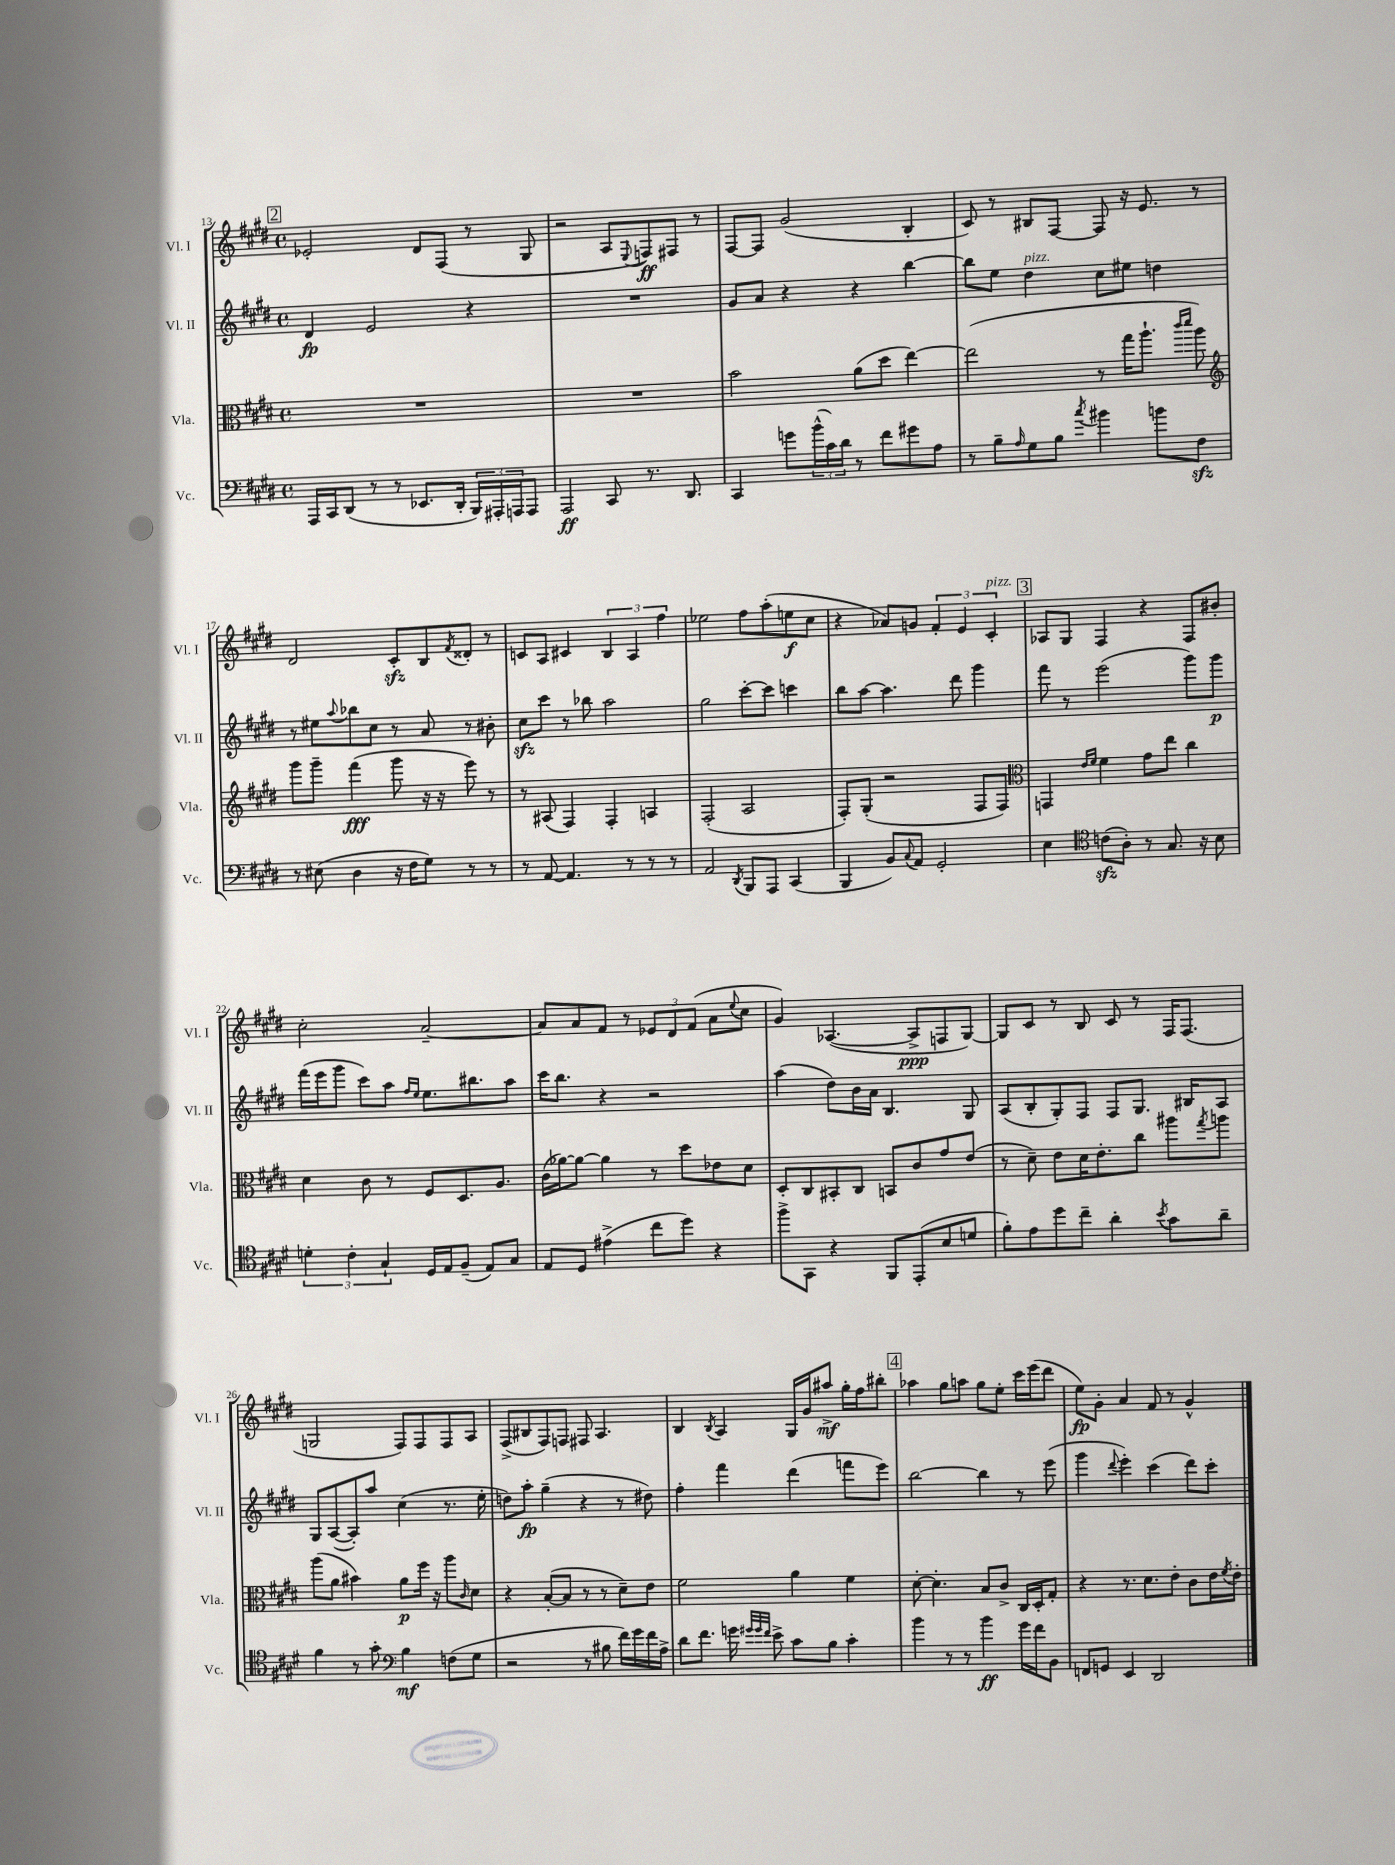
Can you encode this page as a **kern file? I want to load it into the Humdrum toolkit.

**kern	**dynam	**kern	**dynam	**kern	**dynam	**kern	**dynam
*part4	*part4	*part3	*part3	*part2	*part2	*part1	*part1
*staff4	*staff4	*staff3	*staff3	*staff2	*staff2	*staff1	*staff1
*I"Vc.	*	*I"Vla.	*	*I"Vl. II	*	*I"Vl. I	*
*I'Vc.	*	*I'Vla.	*	*I'Vl. II	*	*I'Vl. I	*
*clefF4	*	*clefC3	*	*clefG2	*	*clefG2	*
*k[f#c#g#d#]	*	*k[f#c#g#d#]	*	*k[f#c#g#d#]	*	*k[f#c#g#d#]	*
*M4/4	*	*M4/4	*	*M4/4	*	*M4/4	*
*met(c)	*	*met(c)	*	*met(c)	*	*met(c)	*
!!LO:REH:place=s1:t=2
=13	=13	=13	=13	=13	=13	=13	=13
16AAA/LL	.	1r	.	4d#/	fp	2e-X'/	.
16CC#/J	.	.	.	.	.	.	.
(8DD#/J	.	.	.	.	.	.	.
8r	.	.	.	2e/	.	.	.
8r	.	.	.	.	.	.	.
8.EE-X/L	.	.	.	.	.	8d#/L	.
.	.	.	.	.	.	(8F#/J	.
16DD#'/Jk	.	.	.	.	.	.	.
24BBB/LL)	.	.	.	4r	.	8r	.
24AAA#X'/	.	.	.	.	.	.	.
24AAAn/J	.	.	.	.	.	.	.
8AAA/J	.	.	.	.	.	8G#/	.
=14	=14	=14	=14	=14	=14	=14	=14
2AAA/	ff	1r	.	1r	.	2r	.
8CC#/	.	.	.	.	.	8A/L	.
.	.	.	.	.	.	8qqE/	.
8.r	.	.	.	.	.	8Fn/)	ff
.	.	.	.	.	.	8F#X/J	.
8.DD#/	.	.	.	.	.	.	.
.	.	.	.	.	.	8r	.
=15	=15	=15	=15	=15	=15	=15	=15
4CC#/	.	2b\	.	8g#/L	.	[8F#/L	.
.	.	.	.	8a/J	.	8F#/J]	.
8gn\L	.	.	.	4r	.	(2g#/	.
(24b^^\L	.	.	.	.	.	.	.
24c#\)	.	.	.	.	.	.	.
24d#\JJ	.	.	.	.	.	.	.
8r	.	(8a\L	.	4r	.	.	.
8f#\L	.	8dd#\J	.	.	.	.	.
8g#X\	.	[4ee\)	.	[4bb\	.	4B'/	.
8A\J	.	.	.	.	.	.	.
=16	=16	=16	=16	=16	=16	=16	=16
8r	.	(2ee\]	.	8bb\L]	.	8c#/)	.
8B~\L	.	.	.	8ee\J	.	8r	.
16qqA/	.	.	.	.	.	.	.
!	!	!	!	!LO:TX:a:i:t=pizz.	!	!	!
8G#\	.	.	.	4dd#\	.	8B#X/L	.
8B\J	.	.	.	.	.	[8F#/J	.
8qcc#/	.	.	.	.	.	.	.
4b#X\	.	8r	.	8cc#\L	.	8F#/]	.
.	.	16gg#\KL	.	8ee#X\J	.	16r	.
.	.	8.aa`\J	.	.	.	8.e/	.
8bn\L	.	.	.	4ddn\	.	.	.
.	.	16qqccc#/LL	.	.	.	.	.
.	.	16qqddd#/JJ	.	.	.	.	.
8F#zz\J	.	8aa\)	.	.	.	8r	.
!!LO:LB:g=z
=17	=17	=17	=17	=17	=17	=17	=17
*	*	*clefG2	*	*	*	*	*
8r	.	8ggg#\L	.	8r	.	2d#/	.
(8E#X\	.	8ggg#~\J	.	8ee#X\L	.	.	.
.	.	.	.	8qqaa/	.	.	.
4D#\	.	(4fff#\	fff	8bb-X\	.	.	.
.	.	.	.	8cc#\J	.	.	.
16r	.	8ggg#\	.	8r	.	8c#zz'/L	.
16F#\KL	.	.	.	.	.	.	.
8G#\J)	.	16r	.	8a/	.	8B/	.
.	.	16r	.	.	.	.	.
.	.	.	.	.	.	8qf#/	.
8r	.	8eee\)	.	8r	.	8d##X'/J	.
8r	.	8r	.	8b#X'\	.	8r	.
=18	=18	=18	=18	=18	=18	=18	=18
8r	.	8r	.	8cc#zz\L	.	8cn/L	.
[8AA/	.	(8A#X/	.	8ccc#\J	.	8A/J	.
4.AA/]	.	4F#/)	.	8r	.	4c#X/	.
.	.	.	.	8bb-X\	.	.	.
.	.	4F#'/	.	2aa\	.	6B/	.
8r	.	.	.	.	.	.	.
.	.	.	.	.	.	6A/	.
8r	.	4An/	.	.	.	.	.
.	.	.	.	.	.	6ff#\	.
8r	.	.	.	.	.	.	.
=19	=19	=19	=19	=19	=19	=19	=19
2AA/	.	(2F#'/	.	2gg#\	.	2ee-X\	.
8qDD#/	.	.	.	.	.	.	.
8BBB/L	.	2A/	.	[8ccc#'\L	.	8ff#\L	.
8AAA/J	.	.	.	8ccc#\J]	.	(8aa'\	.
(4CC#/	.	.	.	4cccn\	.	8een\	f
.	.	.	.	.	.	8cc#\J	.
=20	=20	=20	=20	=20	=20	=20	=20
4BBB/	.	8F#'/L)	.	8bb\L	.	4r	.
.	.	(8G#'/J	.	[8aa\J	.	.	.
8BB/L)	.	2r	.	4.aa\]	.	8a-X/L)	.
8qqC#/	.	.	.	.	.	.	.
8AA/J	.	.	.	.	.	8gn/J	.
2GG#'/	.	.	.	.	.	6f#'/	.
.	.	.	.	8ddd#\	.	.	.
.	.	.	.	.	.	6e/	.
.	.	8F#/L	.	4ggg#\	.	.	.
!	!	!	!	!	!	!LO:TX:a:i:t=pizz.	!
.	.	.	.	.	.	6c#'/	.
.	.	8F#/J)	.	.	.	.	.
!!LO:REH:place=s1:t=3
=21	=21	=21	=21	=21	=21	=21	=21
*	*	*clefC3	*	*	*	*	*
4E\	.	4GGn/	.	8fff#\	.	8A-X/L	.
.	.	.	.	8r	.	8G#/J	.
*clefC4	*	*	*	*	*	*	*
.	.	16qqe/LL	.	.	.	.	.
.	.	16qqf#/JJ	.	.	.	.	.
(8cnzz\L	.	4f#\	.	(2eee\	.	4F#/	.
8A'\J)	.	.	.	.	.	.	.
8r	.	8g#\L	.	.	.	4r	.
8.G#/	.	8ee\J	.	.	.	.	.
.	.	4cc#\	.	8ggg#\L)	.	8F#/L	.
16r	.	.	.	.	.	.	.
8B\	.	.	.	8ggg#\J	p	8b#X'/J	.
!!LO:LB:g=z
=22	=22	=22	=22	=22	=22	=22	=22
6dn'\	.	4d#\	.	(16fff#\LL	.	2cc#'\	.
.	.	.	.	16eee\J	.	.	.
.	.	.	.	8ggg#\J	.	.	.
6c#'\	.	.	.	.	.	.	.
.	.	8c#\	.	8ccc#\L)	.	.	.
6G#`/	.	.	.	.	.	.	.
.	.	8r	.	8aa\J	.	.	.
.	.	.	.	16qqff#/LL	.	.	.
.	.	.	.	16qqee/JJ	.	.	.
16D#/LL	.	8F#/L	.	8.ee\L	.	[2a~/	.
16E/J	.	.	.	.	.	.	.
(8F#~/J	.	8.D#/	.	.	.	.	.
.	.	.	.	8.bb#X\	.	.	.
8E/L)	.	.	.	.	.	.	.
.	.	8.A/J	.	.	.	.	.
8G#/J	.	.	.	8aa\J	.	.	.
=23	=23	=23	=23	=23	=23	=23	=23
8E/L	.	(16c#\LL	.	16ccc#\KL	.	8a/L]	.
.	.	[16a-X\J)	.	8.bb\J	.	.	.
8D#/J	.	8a-\J_	.	.	.	8a/	.
(4e#X^\	.	4a-\]	.	4r	.	8f#/J	.
.	.	.	.	.	.	8r	.
8cc#\L	.	8r	.	2r	.	12e-X/L	.
.	.	.	.	.	.	12d#/	.
8dd#\J)	.	8dd#\L	.	.	.	.	.
.	.	.	.	.	.	(12f#/J	.
4r	.	8e-X\	.	.	.	8a\L	.
.	.	.	.	.	.	8qqee/	.
.	.	8d#\J	.	.	.	8cc#\J	.
=24	=24	=24	=24	=24	=24	=24	=24
8ff#^\L	.	8D#'/L	.	(4aa\	.	4g#/)	.
8GG#\J	.	8C#/	.	.	.	.	.
4r	.	8BB#X'/	.	8dd#\L)	.	([4.A-X/	.
.	.	8C#/J	.	16b\L	.	.	.
.	.	.	.	16a\JJ	.	.	.
8FF#/L	.	8BBn/L	.	4.B/	.	.	.
(8EE'/	.	8c#/	.	.	.	8A-^/L]	ppp
8B/	.	8g#/	.	.	.	8Fn/	.
8dn/J	.	(8e/J	.	8G#/	.	[8G#/J)	.
=25	=25	=25	=25	=25	=25	=25	=25
8f#'\L)	.	8r	.	(8A/L	.	8G#/L]	.
8e\	.	8d#~\)	.	8B'/	.	8c#/J	.
8dd#\	.	8e\L	.	8G#'/)	.	8r	.
8cc#~\J	.	16d#\K	.	8F#/J	.	8B/	.
.	.	8.e'\	.	.	.	.	.
4a'\	.	.	.	8F#/L	.	8c#/	.
.	.	8cc#\J	.	8.G#/J	.	8r	.
8qb/	.	.	.	.	.	.	.
8g#\L	.	8aa#X\L	.	.	.	16F#/KL	.
.	.	.	.	16B#X/KL	.	(8.F#/J	.
.	.	8qgg#/	.	.	.	.	.
8a~\J	.	8aan\J	.	8A/J	.	.	.
!!LO:LB:g=z
=26	=26	=26	=26	=26	=26	=26	=26
4f#\	.	(8aa\L	.	8G#/L	.	2Gn/	.
.	.	8a\J	.	([8A/	.	.	.
8r	.	4b#X\)	.	8A'/])	.	.	.
8g#'\	.	.	.	8aa/J	.	.	.
*clefF4	*	*	*	*	*	*	*
4B\	mf	8a\L	p	(4cc#\	.	8F#/L)	.
.	.	16ff#\Jk	.	.	.	8F#/	.
.	.	16r	.	.	.	.	.
(8Fn\L	.	8aa\L	.	8.r	.	8F#/	.
.	.	16qqc#/	.	.	.	.	.
8G#\J	.	8d#\J	.	.	.	8A/J	.
.	.	.	.	16ee'\	.	.	.
=27	=27	=27	=27	=27	=27	=27	=27
2r	.	4r	.	8ddn\L)	.	(8F#^/L	.
.	.	.	.	8aa'\J	fp	8B#X/	.
.	.	([8B'/L	.	(4gg#~\	.	8F#/)	.
.	.	8B/J]	.	.	.	8Fn/J	.
8r	.	8r	.	4r	.	8F#X/	.
8B#X\	.	8r	.	.	.	4.A/	.
16f#\LL)	.	8d#~\L)	.	8r	.	.	.
16g#\	.	.	.	.	.	.	.
16f#\	.	8e\J	.	8dd#X\)	.	.	.
16A^\JJ	.	.	.	.	.	.	.
=28	=28	=28	=28	=28	=28	=28	=28
8d#\L	.	2f#\	.	4ff#'\	.	4B/	.
8.f#\J	.	.	.	.	.	.	.
.	.	.	.	.	.	8qB/	.
.	.	.	.	4fff#\	.	4A/	.
16gn\	.	.	.	.	.	.	.
32qqg#X/LLL	.	.	.	.	.	.	.
32qqg#/	.	.	.	.	.	.	.
32qqf#/JJJ	.	.	.	.	.	.	.
8e^\	.	.	.	.	.	.	.
8c#\L	.	4a\	.	(4ddd#\	.	16G#/LL	.
.	.	.	.	.	.	16g#/J	.
8B\J	.	.	.	.	.	8aa#X^/J	mf
4c#'\	.	4f#\	.	8fffn\L	.	16gg#'\LL	.
.	.	.	.	.	.	16ff#\J	.
.	.	.	.	8eee\J)	.	8bb#X'\J	.
!!LO:REH:place=s1:t=4
=29	=29	=29	=29	=29	=29	=29	=29
4b\	.	[8d#'\	.	[2bb\	.	4aa-X\	.
.	.	4.d#'\]	.	.	.	.	.
8r	.	.	.	.	.	8gg#\L	.
8r	.	.	.	.	.	8aan\J	.
4b\	ff	8B/L	.	4bb\]	.	8gg#\L	.
.	.	8c#^/J	.	.	.	8ee'\J	.
16g#\LL	.	16C#/LL	.	8r	.	16ccc#\LL	.
16f#\J	.	16D#'/J	.	.	.	(16eee\J	.
8BB\J	.	8G#'/J	.	(8eee\	.	8ddd#\J	.
=30	=30	=30	=30	=30	=30	=30	=30
8FFn/L	.	4r	.	4ggg#\	.	8ee\L)	fp
8GGn/J	.	.	.	.	.	8g#'\J	.
.	.	.	.	8qqddd#/	.	.	.
4EE/	.	8.r	.	4eee'\)	.	4a/	.
.	.	8.d#\L	.	.	.	.	.
2DD#/	.	.	.	(4ccc#\	.	8f#/	.
.	.	8e'\J	.	.	.	8r	.
.	.	8c#\L	.	8ddd#\L)	.	4g#^^/	.
.	.	16e\L	.	8ccc#'\J	.	.	.
.	.	8qf#/	.	.	.	.	.
.	.	16e'\JJ	.	.	.	.	.
==	==	==	==	==	==	==	==
*-	*-	*-	*-	*-	*-	*-	*-
